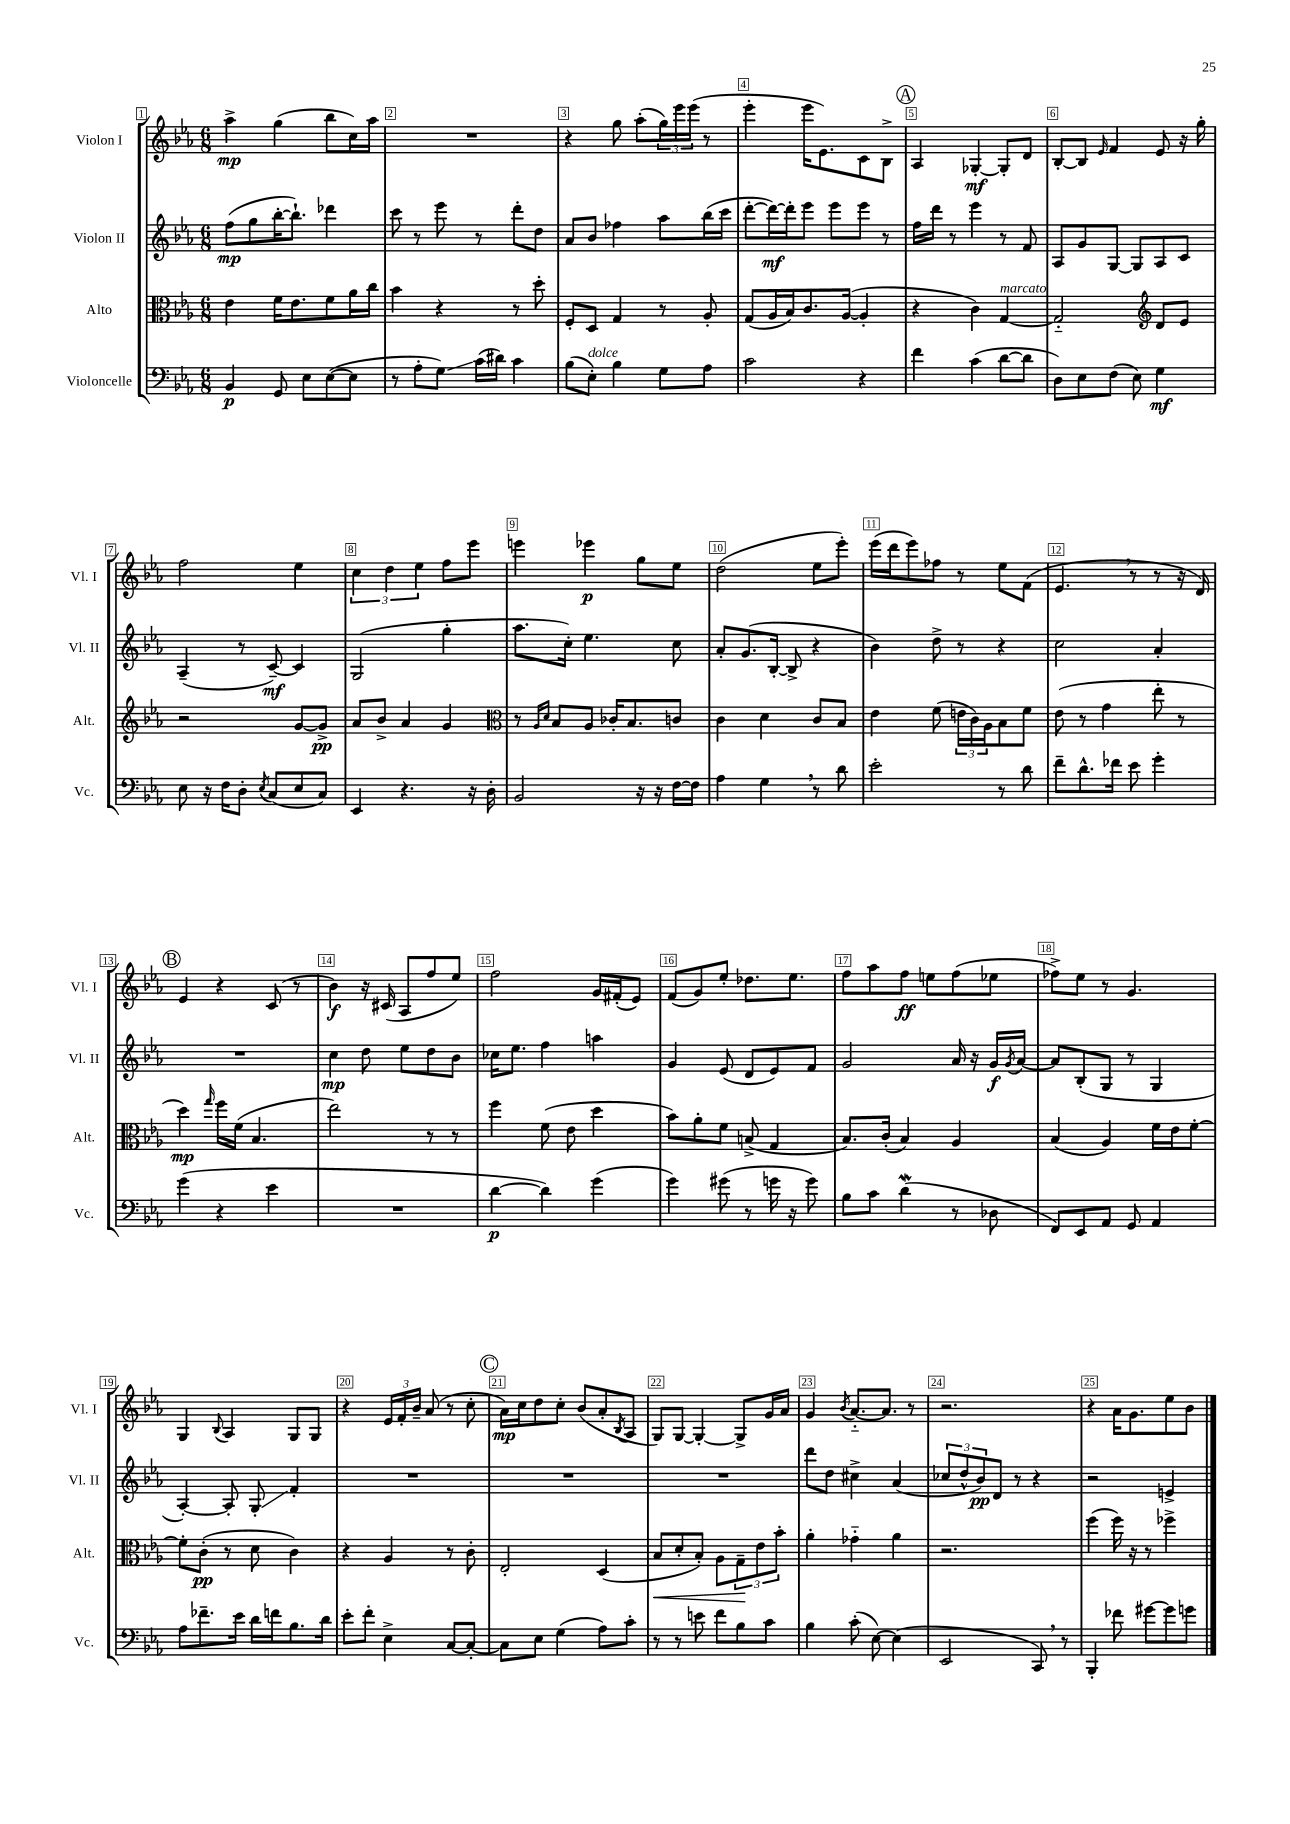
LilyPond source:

<<
\new StaffGroup <<
\new Staff = "s0" \with { instrumentName = "Violon I" shortInstrumentName = "Vl. I" } {
    \clef treble \key ees \major \numericTimeSignature \time 6/8
    aes''4->\mp g''4( bes''8 c''16) aes''16 |
    R2. |
    r4 g''8 aes''8-.( \tuplet 3/2 { g''16) ees'''16 ees'''16( } r8 |
    ees'''4-. ees'''16 ees'8.) c'8 bes8-> |
    \mark \markup { \circle "A" } aes4 ges4~-.\mf ges8-. d'8 |
    bes8~-. bes8 \grace { ees'16 } f'4 ees'8 r16 g''16-. |
    f''2 ees''4 |
    \tuplet 3/2 { c''4 d''4 ees''4 } f''8 ees'''8 |
    e'''4 ees'''4\p g''8 ees''8 |
    d''2( ees''8 ees'''8-.) |
    ees'''16( d'''16 ees'''8) fes''8 r8 ees''8 f'8( |
    ees'4. \breathe r8 r8 r16 d'16) |
    \mark \markup { \circle "B" } ees'4 r4 c'8( r8 |
    bes'4\f) r16 cis'16( aes8 f''8 ees''8) |
    f''2 g'16 fis'16-.( ees'8) |
    f'8( g'8) ees''8-. des''8. ees''8. |
    f''8 aes''8 f''8\ff e''8 f''8( ees''8 |
    fes''8->) ees''8 r8 g'4. |
    g4 \appoggiatura { bes8 } aes4 g8 g8 |
    r4 \tuplet 3/2 { ees'16 f'16-. bes'16-- } aes'8( r8 c''8-. |
    \mark \markup { \circle "C" } aes'16\mp) c''16 d''8 c''8-. bes'8( aes'8-. \acciaccatura { bes8 } aes8 |
    g8) g8~ g4~-. g8-> g'16 aes'16 |
    g'4 \acciaccatura { bes'8 } aes'8.~-_ aes'8. r8 |
    r2. |
    r4 aes'16 g'8. ees''8 bes'8 \bar "|." |
}
\new Staff = "s1" \with { instrumentName = "Violon II" shortInstrumentName = "Vl. II" } {
    \clef treble \key ees \major \numericTimeSignature \time 6/8
    f''8\mp( g''8 bes''16~-. bes''8.-!) des'''4 |
    c'''8 r8 ees'''8 r8 d'''8-. d''8 |
    aes'8 bes'8 fes''4 aes''8 bes''16( c'''16 |
    d'''8~-. d'''16~\mf) d'''16-. ees'''8 ees'''8 ees'''8 r8 |
    \mark \markup { \circle "A" } f''16 d'''16 r8 ees'''4 r8 f'8 |
    aes8 g'8 g8~ g8 aes8 c'8 |
    aes4--( r8 c'8~--\mf) c'4 |
    g2( g''4-. |
    aes''8. c''16-.) ees''4. c''8 |
    aes'8-. g'8.( bes16~-. bes8-> r4 |
    bes'4) d''8-> r8 r4 |
    c''2 aes'4-. |
    \mark \markup { \circle "B" } R2. |
    c''4\mp d''8 ees''8 d''8 bes'8 |
    ces''16 ees''8. f''4 a''4 |
    g'4 ees'8( d'8 ees'8) f'8 |
    g'2 aes'16 r16 g'16\f \acciaccatura { g'8 } aes'16~ |
    aes'8 bes8-.( g8 r8 g4 |
    aes4~-.) aes8-. g8-.\glissando f'4-. |
    R2. |
    \mark \markup { \circle "C" } R2. |
    R2. |
    d'''8 d''8 cis''4-> aes'4( |
    \tuplet 3/2 { ces''8 d''8-^ bes'8\pp) } d'8 r8 r4 |
    r2 e'4-> \bar "|." |
}
\new Staff = "s2" \with { instrumentName = "Alto" shortInstrumentName = "Alt." } {
    \clef alto \key ees \major \numericTimeSignature \time 6/8
    ees'4 f'16 ees'8. f'8 aes'16 c''16 |
    bes'4 r4 r8 d''8-. |
    f8-. d8 g4 r8 aes8-. |
    g8( aes16 bes16) c'8. aes16~( aes4-. |
    \mark \markup { \circle "A" } r4 c'4) g4~^\markup { \italic "marcato" } |
    g2-_ \clef treble d'8 ees'8 |
    r2 g'8~ g'8->\pp |
    aes'8 bes'8-> aes'4 g'4 |
    \clef alto r8 \grace { aes16 d'16 } bes8 aes8 ces'16-. bes8. c'8 |
    c'4 d'4 c'8 bes8 |
    ees'4 f'8( \tuplet 3/2 { e'16 c'16) aes16 } bes8 f'8 |
    ees'8( r8 g'4 ees''8-. r8 |
    \mark \markup { \circle "B" } d''4\mp) \grace { g''16 } f''16 f'16( bes4. |
    ees''2) r8 r8 |
    f''4 f'8( ees'8 d''4 |
    bes'8) aes'8-. f'8 b8->( g4 |
    bes8.) c'16-.( bes4) aes4 |
    bes4( aes4) f'16 ees'16 f'8~-. |
    f'8-. c'8-.\pp( r8 d'8 c'4) |
    r4 aes4 r8 c'8-. |
    \mark \markup { \circle "C" } ees2-. d4( |
    bes8\< d'8-. bes8-.) aes8 \tuplet 3/2 { g8--\! ees'8 bes'8-. } |
    aes'4-. ges'4-_ aes'4 |
    r2. |
    f''4( f''16) r16 r8 fes''4-> \bar "|." |
}
\new Staff = "s3" \with { instrumentName = "Violoncelle" shortInstrumentName = "Vc." } {
    \clef bass \key ees \major \numericTimeSignature \time 6/8
    bes,4\p g,8 ees8 ees8~( ees8 |
    r8 aes8-. g8\glissando) c'16( dis'16) c'4 |
    bes8( ees8-.^\markup { \italic "dolce" }) bes4 g8 aes8 |
    c'2 r4 |
    \mark \markup { \circle "A" } f'4 c'4( d'8~ d'8 |
    d8) ees8 f8( ees8) g4\mf |
    ees8 r16 f16 d8-. \acciaccatura { ees8 } c8( ees8 c8) |
    ees,4 r4. r16 d16-. |
    bes,2 r16 r16 f16~ f16 |
    aes4 g4 \breathe r8 d'8 |
    ees'2-. r8 d'8 |
    f'8-- d'8.-^ fes'16 ees'8 g'4-. |
    \mark \markup { \circle "B" } g'4( r4 ees'4 |
    R2. |
    d'4~\p d'4) g'4( |
    g'4) gis'8( r8 g'16 r16 g'8) |
    bes8 c'8 d'4\mordent( r8 des8 |
    f,8) ees,8 aes,8 g,8 aes,4 |
    aes8 fes'8.-- ees'16 d'16 f'16 bes8. d'16 |
    ees'8-. f'8-. ees4-> c8~ c8~-. |
    \mark \markup { \circle "C" } c8 ees8 g4( aes8) c'8-. |
    r8 r8 e'8 f'8 bes8 c'8 |
    bes4 c'8-.( ees8~) ees4( |
    ees,2 c,8) \breathe r8 |
    bes,,4-. fes'8 gis'8~ gis'8 g'8 \bar "|." |
}
>>
>>
\layout { \context { \Score \override BarNumber.break-visibility = ##(#f #t #t) barNumberVisibility = #all-bar-numbers-visible \override BarNumber.stencil = #(make-stencil-boxer 0.1 0.3 ly:text-interface::print) } }
